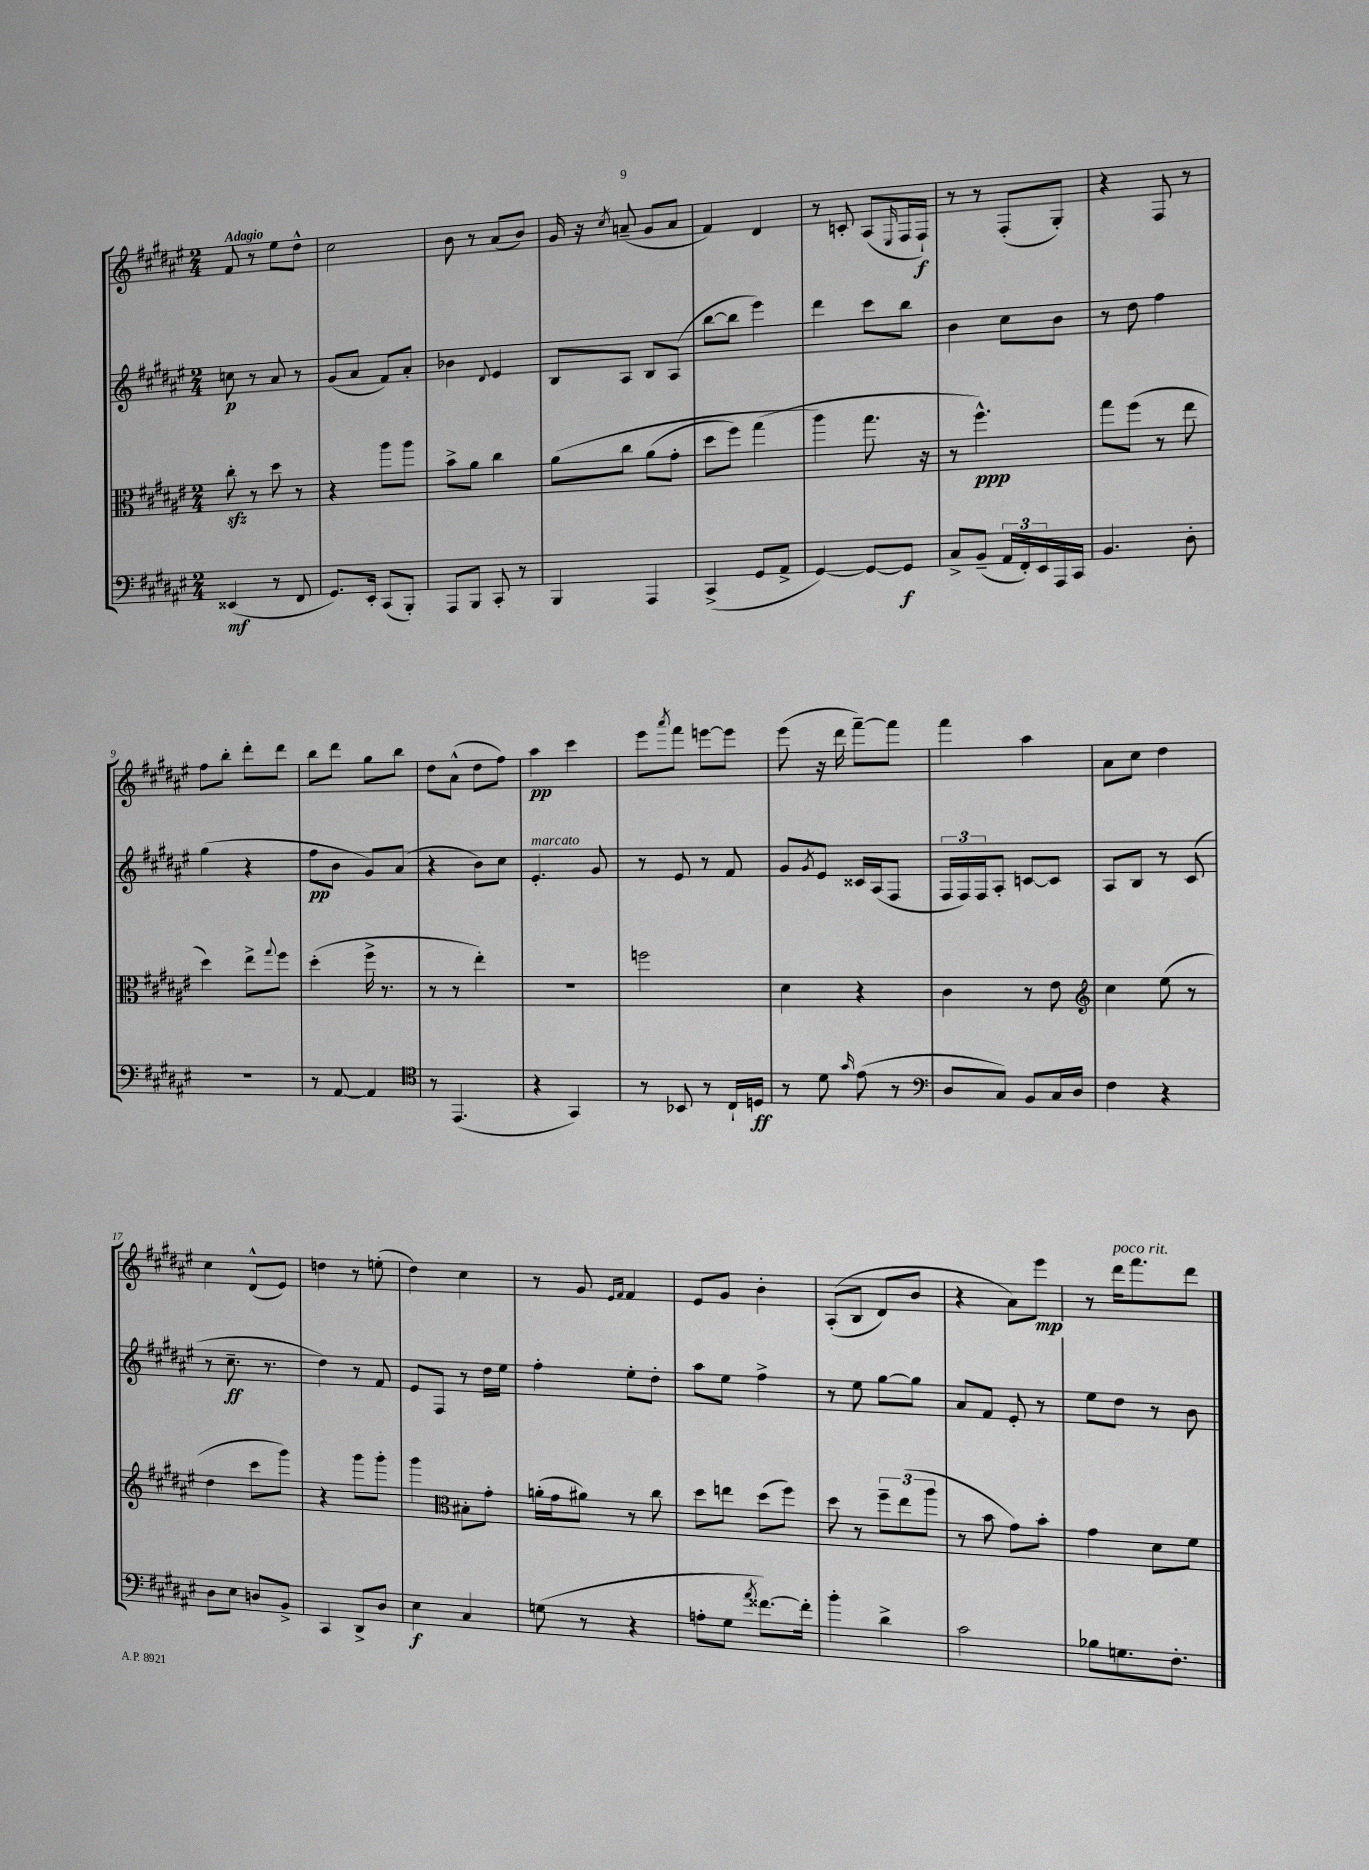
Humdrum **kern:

**kern	**kern	**kern	**kern
*staff4	*staff3	*staff2	*staff1
*clefF4	*clefC3	*clefG2	*clefG2
*k[f#c#g#d#a#e#]	*k[f#c#g#d#a#e#]	*k[f#c#g#d#a#e#]	*k[f#c#g#d#a#e#]
*M2/4	*M2/4	*M2/4	*M2/4
(4EE##	8cc#'	8cc	8f#
.	8r	8r	8r
8r	8dd#	8a#	8ee#
8FF#	8r	8r	8dd#^^
=	=	=	=
8.GG#)	4r	(8g#	2cc#
.	.	8a#	.
16EE#'	.	.	.
(8CC#	8aa#	8f#)	.
8BBB')	8aa#	8a#'	.
=	=	=	=
8AAA#	8b^	4b-	8b
8BBB	8a#	.	8r
.	.	8qqd#	.
8CC#'	4cc#	4e#	(8a#
8r	.	.	8b)
=	=	=	=
4BBB	&(8a#	8B	16g#
.	.	.	16r
.	.	.	8qcc#
.	8cc#	8A#	(8a~
4AAA#	(8a#	8B	8g#
.	8g#'	(8A#	8a
=	=	=	=
(4CC#^	8dd#	[8bb	4f#)
.	8ff#)	8bb]	.
8GG#	(4gg#	4eee#)	4d#
8AA#^	.	.	.
=	=	=	=
[4GG#)	4aa#&)	4ddd#	8r
.	.	.	8c'
8GG#_	8.gg#	8ccc#	(8A#
.	.	.	16qqE#
8GG#]	.	8bb	16F#
.	16r	.	16F#`)
=	=	=	=
8C#^	8r	4b	8r
(8BB~	4.ff#^^)	.	8r
24AA#	.	8cc#	(8F#'
24FF#')	.	.	.
24EE#	.	.	.
16AAA#	.	8b	8G#')
16CC#	.	.	.
=	=	=	=
4.BB	8gg#	8r	4r
.	(8ff#	8dd#	.
.	8r	4ff#	8F#
8D#'	8ee#	.	8r
=	=	=	=
2r	4dd#)	(4gg#	8ff#
.	.	.	8bb'
.	8ee#^	4r	8ddd#'
.	8qqgg#	.	.
.	8ff#	.	8ddd#
=	=	=	=
8r	(4dd#'	8ff#	8bb
[8AA#	.	8b	8ddd#
4AA#]	16ff#^	8g#)	8gg#
.	8.r	.	.
.	.	(8a#	8bb
=	=	=	=
*clefC4	*	*	*
8r	8r	4r	8dd#
(4.EE#	8r	.	(8a#^^
.	4ee#')	8b)	8dd#
.	.	8cc#	8ff#)
=	=	=	=
4r	2r	4.e#'	4aa#
4GG#)	.	.	4ccc#
.	.	8g#	.
=	=	=	=
8r	2ff	8r	8eee#
.	.	.	8qaaa#
8BB-	.	8e#	8fff#
8r	.	8r	[8eee
16C#`	.	8f#	8eee]
16D	.	.	.
=	=	=	=
8r	4d#	8g#	(8eee#
.	.	8qg#	.
8d#	.	8e#	16r
.	.	.	16ddd#
16qqg#	.	.	.
(8e#	4r	16c##	[8fff#~)
.	.	(16A#	.
8r	.	8F#	8fff#]
=	=	=	=
*clefF4	*	*	*
8D#	4c#	24F#	4fff#
.	.	24F#)	.
.	.	24F#	.
8C#)	.	8A#'	.
8BB	8r	[8c	4aa#
16C#	8e#	8c]	.
16D#	.	.	.
=	=	=	=
*	*clefG2	*	*
4F#	4cc#	8A#	8a#
.	.	8B	8cc#
4r	(8ee#	8r	4dd#
.	8r	(8c#	.
=	=	=	=
8D#	4dd#	8r	4cc#
8E#	.	8.cc#~	.
8D	8ccc#	.	(8d#^^
.	.	8.r	.
8BB^	8ggg#)	.	8e#)
=	=	=	=
4CC#	4r	4dd#)	4dd
8DD#^	8ggg#	8r	8r
8D#	8ggg#'	8f#	(8ee'
=	=	=	=
4E#	4ggg#	8e#	4dd#)
.	.	8F#	.
*	*clefC3	*	*
4C#	8B#'	8r	4cc#
.	8g#'	16dd#	.
.	.	16ee#	.
=	=	=	=
(8G	(16a'	4ff#'	8r
.	16g#	.	.
8r	8a#)	.	8g#
.	.	.	16qqe#
.	.	.	16qqf#
4r	8r	8ee#'	4f#
.	8cc#	8dd#'	.
=	=	=	=
8A'	8dd#	8aa#	8e#
8G#	8ee	8ee#	8g#
8qa#	.	.	.
[8.f##)	(8dd#	4ff#^	4b'
.	8ff#)	.	.
16f##']	.	.	.
=	=	=	=
4b'	8dd#	8r	&((8A#'
.	8r	8ee#	8B
4d#^	12ff#~	[8gg#	8d#)
.	(12ee#	.	.
.	.	8gg#]	8b
.	12aa#	.	.
=	=	=	=
2c#	8r	8a#	4r
.	8b	8f#	.
.	8g#)	8e#'	8a#&)
.	8b'	8r	8eee#
=	=	=	=
8B-	4g#	8ee#	8r
8.G	.	8dd#	16ddd#
.	.	.	8.fff#
.	8d#	8r	.
8.F#'	.	.	.
.	8f#	8b	8ddd#
==	==	==	==
*-	*-	*-	*-
